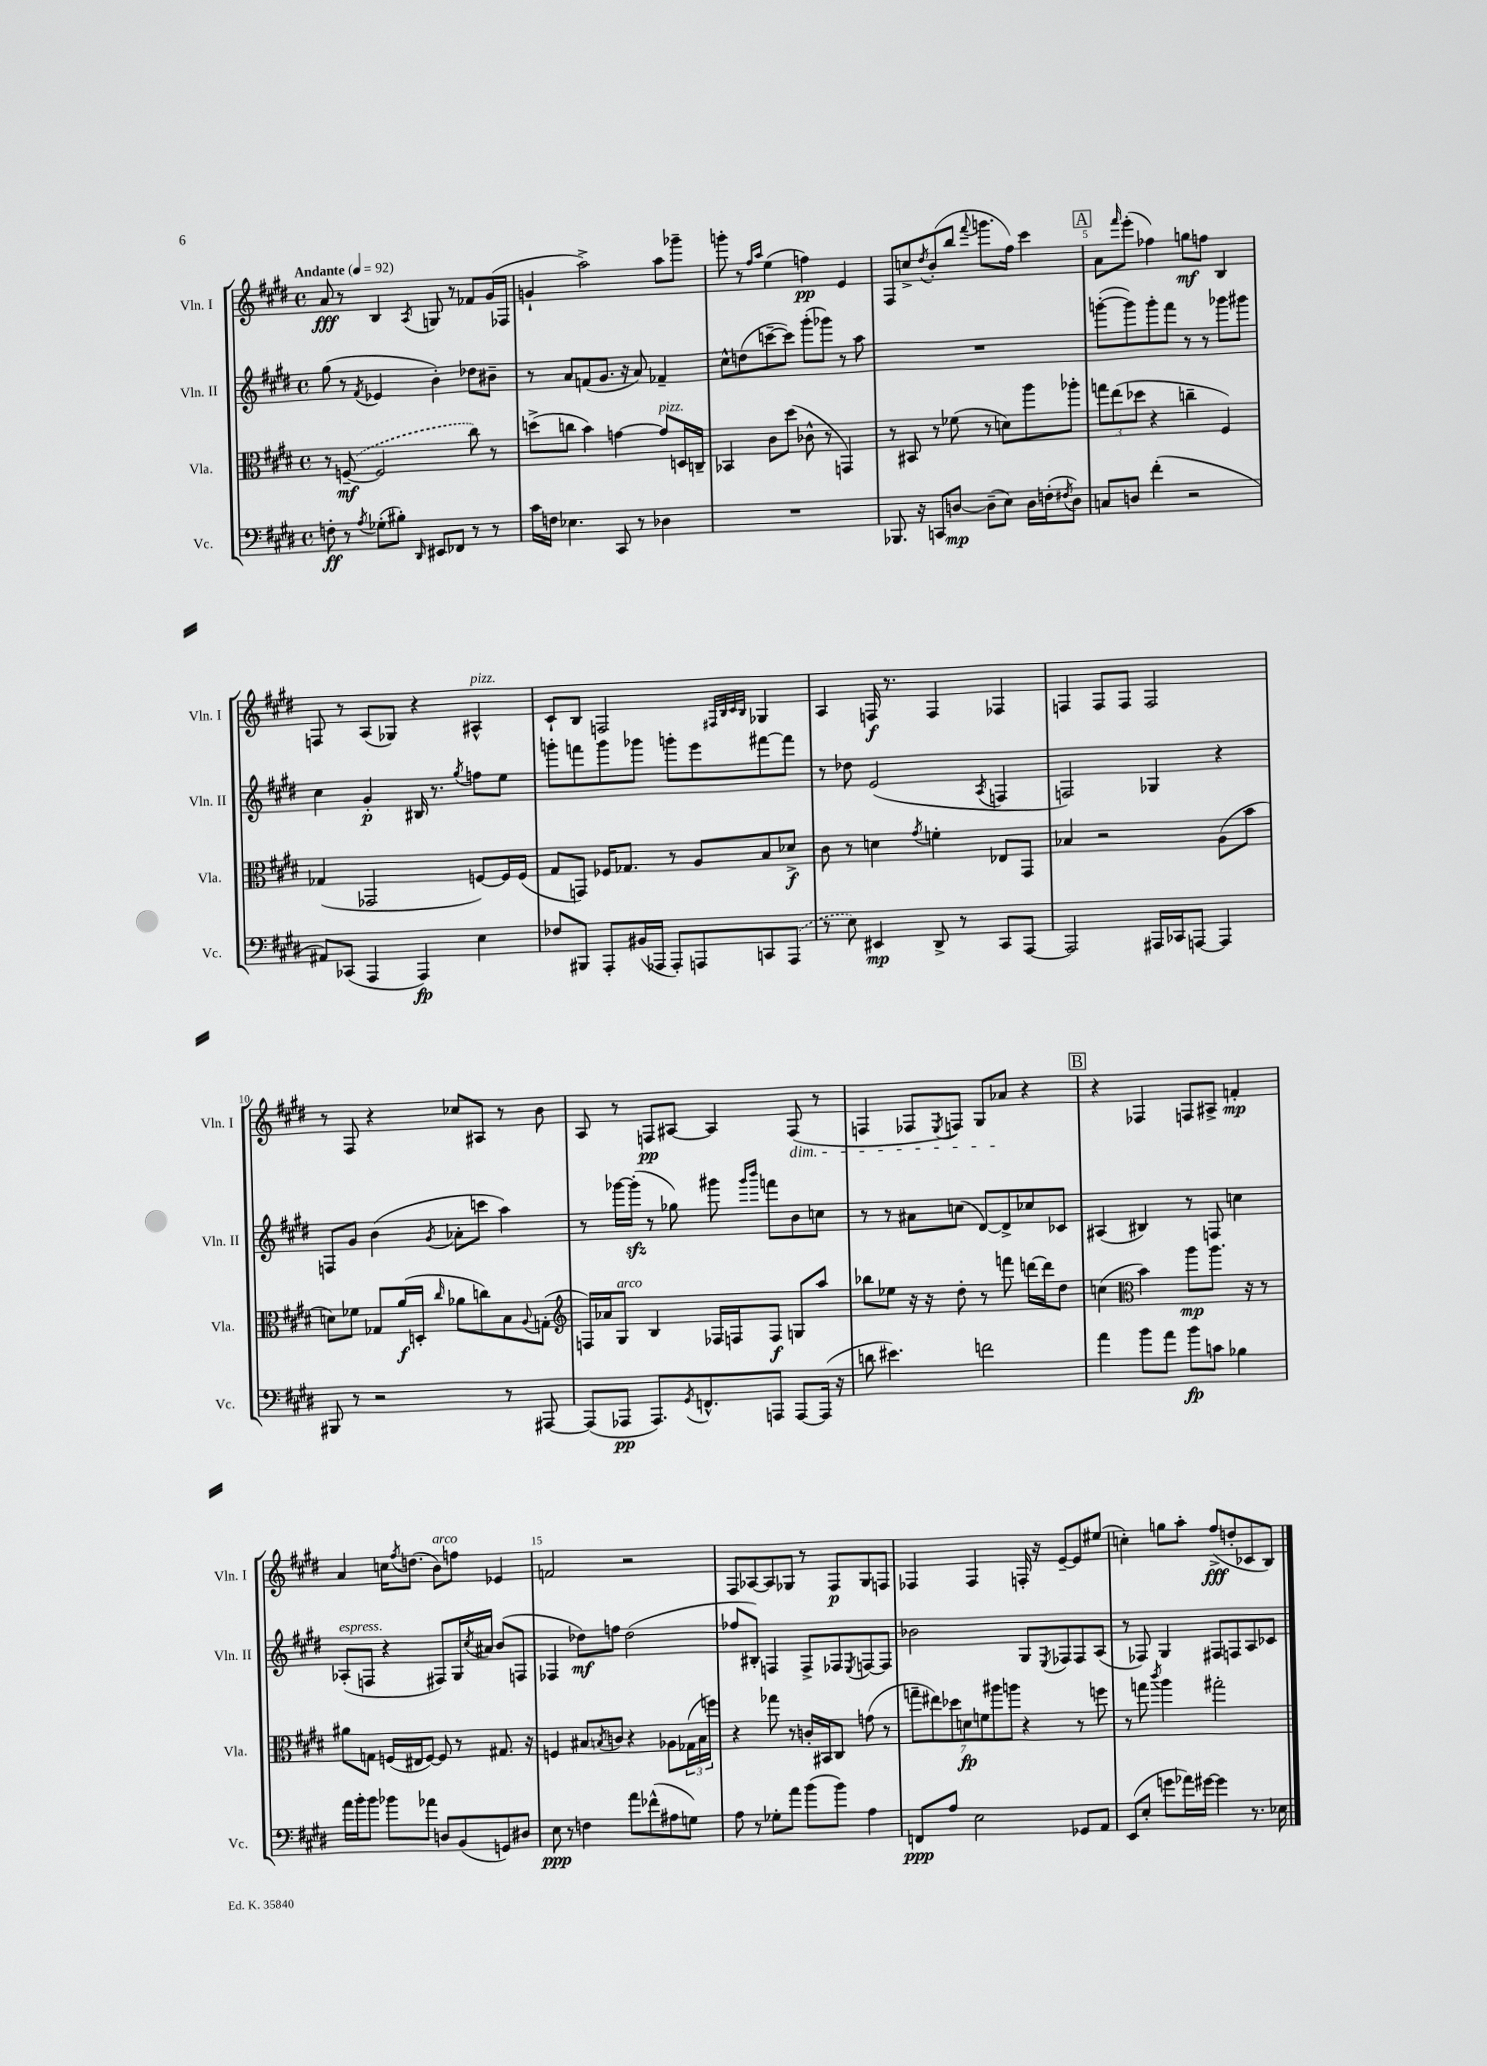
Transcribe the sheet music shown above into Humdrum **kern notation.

**kern	**dynam	**kern	**dynam	**kern	**dynam	**kern	**dynam
*part4	*part4	*part3	*part3	*part2	*part2	*part1	*part1
*staff4	*staff4	*staff3	*staff3	*staff2	*staff2	*staff1	*staff1
*I"Vc.	*	*I"Vla.	*	*I"Vln. II	*	*I"Vln. I	*
*I'Vc.	*	*I'Vla.	*	*I'Vln. II	*	*I'Vln. I	*
*clefF4	*	*clefC3	*	*clefG2	*	*clefG2	*
*k[f#c#g#d#]	*	*k[f#c#g#d#]	*	*k[f#c#g#d#]	*	*k[f#c#g#d#]	*
*M4/4	*	*M4/4	*	*M4/4	*	*M4/4	*
*met(c)	*	*met(c)	*	*met(c)	*	*met(c)	*
*MM92	*	*MM92	*	*MM92	*	*MM92	*
=1	=1	=1	=1	=1	=1	=1	=1
!	!	!	!	!	!	!LO:TX:a:B:t=Andante	!
8Fn'\	ff	8r	.	(8gg#\	.	8a/	fff
8r	.	([8Fn~/	mf	8r	.	8r	.
8qA/	.	.	.	8qf#/	.	.	.
(8G-X'\L	.	2F/]	.	4e-X/	.	4B/	.
8B#X'\J)	.	.	.	.	.	.	.
16qqDD#/	.	.	.	.	.	8qA/	.
8EE#X/L	.	.	.	4b'\)	.	8Gn/	.
8FF-X/J	.	.	.	.	.	8r	.
8r	.	8cc#\)	.	8dd-X\L	.	8f-X/L	.
8r	.	8r	.	8b#X~\J	.	(16g#/L	.
.	.	.	.	.	.	16F-X/JJ	.
=2	=2	=2	=2	=2	=2	=2	=2
16c#\LL	.	(8ddn^\L	.	8r	.	4gn`/	.
16Fn\JJ	.	.	.	.	.	.	.
4.E-X\	.	8ccn\J	.	8a/L	.	.	.
.	.	4b\)	.	(8fn/	.	2aa^\)	.
.	.	.	.	8.g#/J	.	.	.
8CC#/	.	[4gn\	.	.	.	.	.
.	.	.	.	16r	.	.	.
8r	.	.	.	8a/)	.	.	.
!	!	!LO:TX:a:i:t=pizz.	!	!	!	!	!
4D-X\	.	8g/L]	.	4f-X~/	.	8aa\L	.
.	.	16Dn/L	.	.	.	8ggg-X~\J	.
.	.	16Cn~/JJ	.	.	.	.	.
=3	=3	=3	=3	=3	=3	=3	=3
1r	.	4BB-X/	.	8cc#^^\L	.	8gggn'\	.
.	.	.	.	(8ddn\	.	8r	.
.	.	.	.	.	.	16qqff#/LL	.
.	.	.	.	.	.	16qqaa/JJ	.
.	.	8c#\L	.	[8cccn~\	.	(4ee\	.
.	.	(8dd#\J	.	8ccc\J])	.	.	.
.	.	8c-X^^\	.	(8ggg#'\L	.	4ffn\)	pp
.	.	8r	.	8ggg-X\J)	.	.	.
.	.	4GGn/)	.	8r	.	4e/	.
.	.	.	.	8aa\	.	.	.
=4	=4	=4	=4	=4	=4	=4	=4
8.BBB-X/	.	8r	.	1r	.	8F#/L	.
.	.	8BB#X/	.	.	.	8ccn^/	.
16r	.	.	.	.	.	.	.
.	.	.	.	.	.	8qdd#/	.
8CCn/L	.	8r	.	.	.	(8b'/	.
[8Dn/J	mp	(8f-X\	.	.	.	8bb/J	.
.	.	.	.	.	.	8qqfff#/	.
(8D~\L]	.	8r	.	.	.	8.gggn\L	.
8E\J)	.	8dn\L)	.	.	.	.	.
.	.	.	.	.	.	16ff#\Jk)	.
16D\LL	.	8aa\	.	.	.	4ccc#\	.
(16Fn'\J	.	.	.	.	.	.	.
8qF#X/	.	.	.	.	.	.	.
8D\J)	.	8aa-X'\J	.	.	.	.	.
!!LO:REH:place=s1:t=A
=5	=5	=5	=5	=5	=5	=5	=5
8Cn/L	.	12ggn\L	.	([8gggn'\L	.	8a\L	.
.	.	(12ee\	.	.	.	.	.
.	.	.	.	.	.	16qqfff#/	.
8Dn/J	.	.	.	8ggg\])	.	(8eee'\J	.
.	.	12dd-X\J	.	.	.	.	.
(4f#'\	.	4r	.	8ggg'\	.	4ff-X\)	.
.	.	.	.	8fff#\J	.	.	.
2r	.	4ccn~\	.	8r	.	8ggn\L	mf
.	.	.	.	8r	.	8ffn\J	.
.	.	4F#/)	.	8ggg-X\L	.	4B/	.
.	.	.	.	8ggg#X\J	.	.	.
!!LO:LB:g=z
=6	=6	=6	=6	=6	=6	=6	=6
8AA#X/L)	.	(4G-X/	.	4cc#\	.	8Fn/	.
(8CC-X/J	.	.	.	.	.	8r	.
4AAA/	.	2GG-X/	.	4g#'/	p	(8A/L	.
.	.	.	.	.	.	8G-X/J)	.
4AAA/)	fp	.	.	16B#X/	.	4r	.
.	.	.	.	8.r	.	.	.
.	.	.	.	8qgg#/	.	.	.
!	!	!	!	!	!	!LO:TX:a:i:t=pizz.	!
4E\	.	[8Fn/L)	.	8ffn\L	.	4A#X^^/	.
.	.	16F/L]	.	8ee\J	.	.	.
.	.	(16F/JJ	.	.	.	.	.
=7	=7	=7	=7	=7	=7	=7	=7
8F-X/L	.	8G#/L	.	8gggn'\L	.	8c#`/L	.
8BBB#X/J	.	8GGn/J)	.	8fffn\	.	8B/J	.
8AAA'/L	.	16F-X/KL	.	8ggg\	.	2Fn/	.
.	.	8.G-X/J	.	.	.	.	.
(16BB#X/L	.	.	.	8ggg-X\J	.	.	.
16AAA-X/JJ	.	.	.	.	.	.	.
8AAA-'/L)	.	8r	.	8gggn'\L	.	.	.
8AAAn/	.	8A/L	.	8eee\	.	.	.
.	.	.	.	.	.	32qqF#X/LLL	.
.	.	.	.	.	.	32qqB/	.
.	.	.	.	.	.	32qqc#/	.
.	.	.	.	.	.	32qqB/JJJ	.
8CCn/	.	8B/	.	[8fff#X\	.	4G-X/	.
(8AAA/J	.	8d-X^/J	f	8fff#\J]	.	.	.
=8	=8	=8	=8	=8	=8	=8	=8
8r	.	8c#\	.	8r	.	4A/	.
8E\)	.	8r	.	8dd-X\	.	.	.
4EE#X/	mp	4dn\	.	(2e/	.	16Fn/	f
.	.	.	.	.	.	8.r	.
.	.	8qg#/	.	.	.	.	.
8DD#^/	.	4fn'\	.	.	.	4F/	.
8r	.	.	.	.	.	.	.
.	.	.	.	8qA/	.	.	.
8CC#/L	.	8E-X/L	.	4Fn/	.	4F-X/	.
[8AAA/J	.	8GG#/J	.	.	.	.	.
=9	=9	=9	=9	=9	=9	=9	=9
2AAA/]	.	4B-X/	.	2Fn/)	.	4Fn/	.
.	.	2r	.	.	.	8F/L	.
.	.	.	.	.	.	8F/J	.
16AAA#X/LL	.	.	.	4G-X/	.	2F/	.
16CC-X/J	.	.	.	.	.	.	.
[8AAAn/J	.	.	.	.	.	.	.
4AAA/]	.	(8A\L	.	4r	.	.	.
.	.	8b\J	.	.	.	.	.
!!LO:LB:g=z
=10	=10	=10	=10	=10	=10	=10	=10
8BBB#X/	.	8dn\L)	.	8Fn/L	.	8r	.
8r	.	8f-X\J	.	8g#/J	.	8F#/	.
2r	.	8G-X/L	.	(4b\	.	4r	.
.	.	(16a/L	f	.	.	.	.
.	.	16Dn'/JJ	.	.	.	.	.
.	.	16qqcc#/	.	8qg#/	.	.	.
.	.	8a-X\L	.	8a-X'\L	.	8cc-X/L	.
.	.	8ccn\)	.	8cccn\J	.	8A#X/J	.
8r	.	8B\	.	4aa\)	.	8r	.
.	.	8qqA/	.	.	.	.	.
[8AAA#X/	.	(8Gn'\J	.	.	.	8b\	.
=11	=11	=11	=11	=11	=11	=11	=11
*	*	*clefG2	*	*	*	*	*
(8AAA#/L]	.	16Fn/LL)	.	8r	.	8A/	.
.	.	16a-X/J	.	.	.	.	.
!	!	!LO:TX:a:i:t=arco	!	!	!	!	!
8AAA-X/J	pp	8G#/J	.	[16ggg-X\LL	.	8r	.
.	.	.	.	(16ggg-zz'\JJ]	.	.	.
8.AAA-/L)	.	4B/	.	8r	.	8Fn/L	pp
.	.	.	.	8gg-X\)	.	[8A#X/J	.
8qGG#/	.	.	.	.	.	.	.
8.FFn^^/	.	.	.	.	.	.	.
.	.	16F-X/LL	.	8ggg#X\	.	4A#/]	.
.	.	16Fn/J	.	.	.	.	.
.	.	.	.	16qqggg#/LL	.	.	.
.	.	.	.	16qqbbb/JJ	.	.	.
8AAAn/J	.	8F/J	f	8fffn\L	.	.	.
!	!	!	!	!	!	!LO:TX:b:i:t=dim.	!
[8AAA/L	.	8Gn/L	.	8b\	.	(8F/	.
(16AAA/Jk]	.	8aa/J	.	8ccn\J	.	8r	.
16r	.	.	.	.	.	.	.
=12	=12	=12	=12	=12	=12	=12	=12
8dn\	.	8bb-X\L	.	8r	.	4Fn/	.
4.e#X\)	.	8ee-X\J	.	8r	.	.	.
.	.	16r	.	8a#X\L	.	8F-X/L	.
.	.	16r	.	.	.	.	.
.	.	.	.	.	.	8qE/	.
.	.	8dd#'\	.	(8ccn\J	.	8Fn/J)	.
2fn\	.	8r	.	[8d#/L)	.	8G#/L	.
.	.	8fffn\	.	8d#^/]	.	8a-X/J	.
.	.	[16dddn\LL	.	8cc-X/	.	4r	.
.	.	16ddd\J]	.	.	.	.	.
.	.	8dd#\J	.	8c-X/J	.	.	.
!!LO:REH:place=s1:t=B
=13	=13	=13	=13	=13	=13	=13	=13
4a\	.	(4ccn\	.	(4A#X/	.	4r	.
*	*	*clefC3	*	*	*	*	*
8b\L	.	4b\)	.	4B#X/)	.	4F-X/	.
8a\J	.	.	.	.	.	.	.
8b\L	fp	8aa\L	mp	8r	.	8Fn/L	.
8cn\J	.	8.aa\J	.	8Fn/	.	8A#X^/J	.
4B-X\	.	.	.	4ccn\	.	4fn'/	mp
.	.	16r	.	.	.	.	.
.	.	8r	.	.	.	.	.
!!LO:LB:g=z
=14	=14	=14	=14	=14	=14	=14	=14
!	!	!	!	!LO:TX:a:i:t=espress.	!	!	!
16a\LL	.	8a#X\L	.	(8A-X'/L	.	4a/	.
16b'\J	.	.	.	.	.	.	.
8b\J	.	8Gn\J	.	8Fn/J	.	.	.
8b-X\L	.	(16Fn/LL	.	4r	.	16ccn\KL	.
.	.	.	.	.	.	8qff#/	.
.	.	16E#X/J	.	.	.	(8.ddn\J	.
8a-X\J	.	[8F/J)	.	.	.	.	.
!	!	!	!	!	!	!LO:TX:a:i:t=arco	!
8Dn/L	.	8F/]	.	8F#X/L)	.	8b\L)	.
(8BB/	.	8r	.	16G#/L	.	8ffn\J	.
.	.	.	.	8qcc#/	.	.	.
.	.	.	.	16a#X/JJ	.	.	.
8GGn/)	.	8.G#X/	.	(8b/L	.	4e-X/	.
8D#X/J	.	.	.	8Fn/J	.	.	.
.	.	16r	.	.	.	.	.
=15	=15	=15	=15	=15	=15	=15	=15
8E\	ppp	4Fn/	.	4F-X/	.	2fn/	.
8r	.	.	.	.	.	.	.
4Fn\	.	8B#X/L	.	8dd-X\L)	mf	.	.
.	.	8qBn/	.	.	.	.	.
.	.	8cn/J	.	8ffn\J	.	.	.
8a\L	.	4r	.	(2dd-\	.	2r	.
(8f-X^^\	.	.	.	.	.	.	.
8A#X\	.	8A-X\L	.	.	.	.	.
8Gn\J)	.	(24G-X\L	.	.	.	.	.
.	.	24B\	.	.	.	.	.
.	.	24ffn\JJ)	.	.	.	.	.
=16	=16	=16	=16	=16	=16	=16	=16
8A\	.	4r	.	8ff-X/L	.	8F#/L	.
8r	.	.	.	8B#X'/J)	.	[8A-X/	.
8G-X'\L	.	8gg-X\	.	4Fn/	.	8A-/]	.
8a\J	.	8r	.	.	.	8G-X/J	.
(8b\L	.	16cn'/LL	.	8F^/L	.	8r	.
.	.	16BB#X/J	.	.	.	.	.
8b\J)	.	8C#/J	.	8F-X/	.	8F#/L	p
.	.	.	.	8qE/	.	.	.
4A\	.	(8gn\	.	[8Fn/	.	8G-/	.
.	.	8r	.	8F/J]	.	8Fn/J	.
=17	=17	=17	=17	=17	=17	=17	=17
8FFn/L	ppp	14ggn~\L	.	2b-X\	.	4F-X/	.
.	.	14ee#X\)	.	.	.	.	.
8A/J	.	.	.	.	.	.	.
.	.	14dd-X\	.	.	.	.	.
.	.	14dn\	fp	.	.	.	.
2E\	.	.	.	.	.	4F-/	.
.	.	14fn\	.	.	.	.	.
.	.	14aa#X\	.	.	.	.	.
.	.	14aan\J	.	.	.	.	.
.	.	4r	.	8G#/L	.	16Fn'/	.
.	.	.	.	.	.	16r	.
.	.	.	.	8qE/	.	.	.
.	.	.	.	8F-X/	.	[8e~/L	.
8GG-X/L	.	8r	.	8F-/	.	8e/]	.
8AA/J	.	8ffn\	.	(8A/J	.	(8ee#X/J	.
=18	=18	=18	=18	=18	=18	=18	=18
(8EE/L	.	8r	.	8r	.	4ccn'\)	.
8E'/J	.	8ggn\	.	8F-X/)	.	.	.
.	.	8qccc#/	.	.	.	.	.
8gn\L	.	4aa\	.	4G#/	.	8ggn\L	.
16a-X\L)	.	.	.	.	.	8aa'\J	.
[16g#X\JJ	.	.	.	.	.	.	.
4g#\]	.	2gg#X'\	.	8F#X/L	.	(8ff#^/L	fff
.	.	.	.	8Fn/	.	8ddn'/	.
8.r	.	.	.	8A/	.	8c-X/	.
.	.	.	.	8c-X/J	.	8B/J)	.
16E-X\	.	.	.	.	.	.	.
==	==	==	==	==	==	==	==
*-	*-	*-	*-	*-	*-	*-	*-
